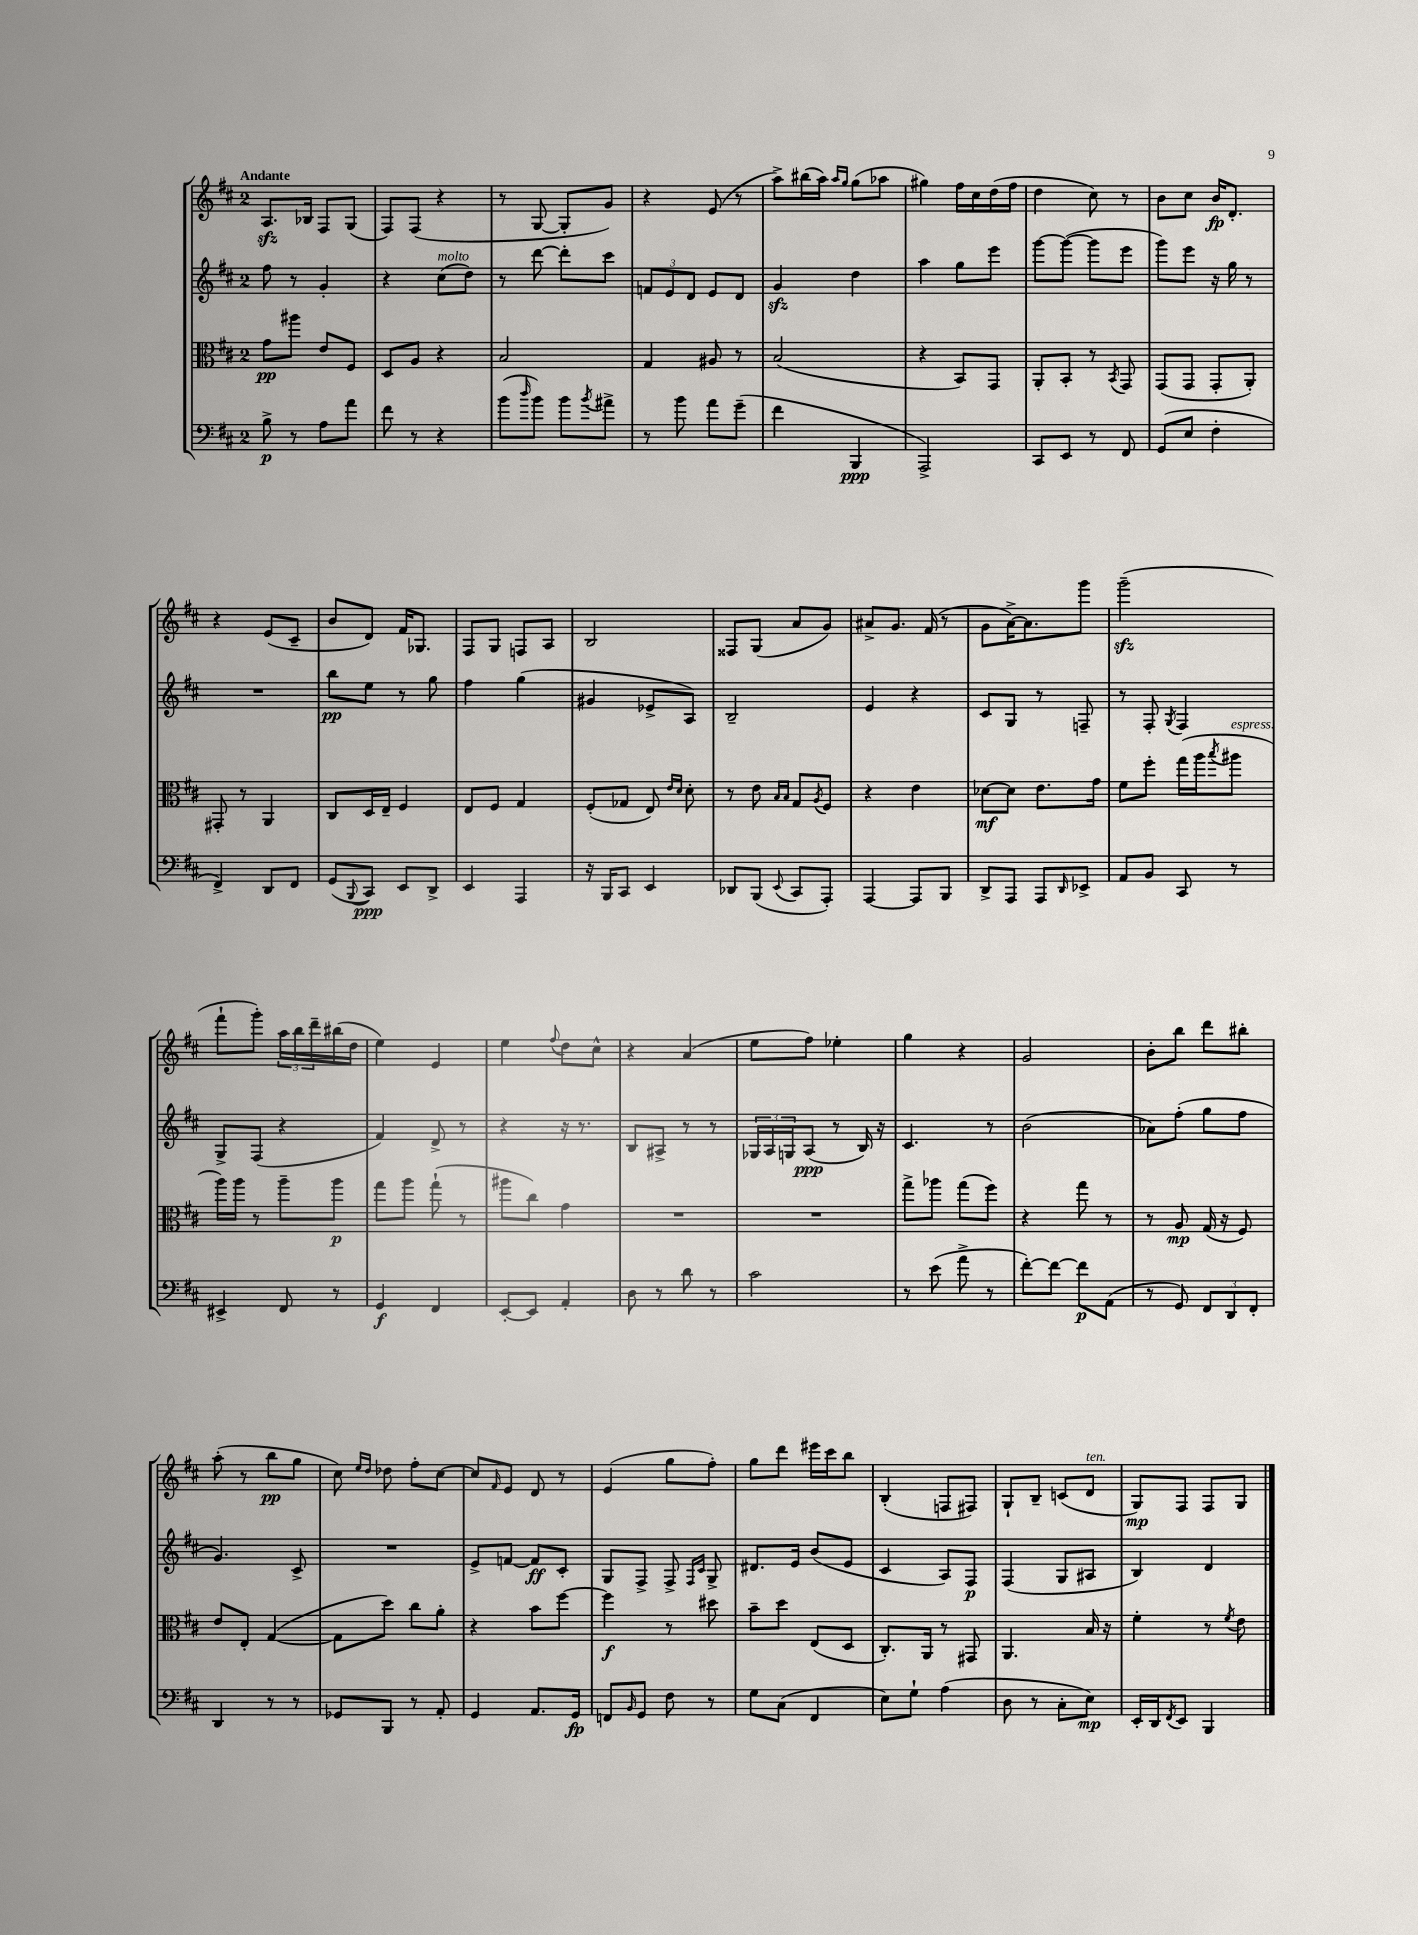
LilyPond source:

<<
\new StaffGroup <<
\new Staff = "s0" {
    \clef treble \key d \major \once \override Staff.TimeSignature.style = #'single-digit \time 2/4 \tempo "Andante"
    a8.\sfz bes16 fis8 g8( |
    fis8) fis8( r4 |
    r8 g8~ g8-. g'8) |
    r4 e'8( r8 |
    a''8->) bis''16( a''16) \grace { a''16 g''16 } g''8( aes''8 |
    gis''4) fis''16 cis''16 d''16( fis''16 |
    d''4 cis''8) r8 |
    b'8 cis''8 b'16\fp d'8.-. |
    r4 e'8( cis'8-- |
    b'8 d'8) fis'16 ges8. |
    fis8 g8 f8 a8 |
    b2 |
    fisis8 g8( a'8 g'8) |
    ais'8-> g'8. fis'16( r8 |
    g'8 a'16~->) a'8. g'''8 |
    g'''2--\sfz( |
    fis'''8-! g'''8-.) \tuplet 3/2 { a''16 b''16 d'''16-- } bis''16( d''16 |
    e''4) e'4 |
    e''4 \appoggiatura { fis''8 } d''8 cis''8-^ |
    r4 a'4( |
    e''8 fis''8) ees''4-. |
    g''4 r4 |
    g'2 |
    b'8-. b''8 d'''8 bis''8-. |
    a''8-.( r8 b''8\pp g''8 |
    cis''8) \grace { e''16 d''16 } des''8 fis''8-. cis''8~ |
    cis''8 \grace { fis'16 } e'8 d'8 r8 |
    e'4( g''8 fis''8-.) |
    g''8 d'''8 eis'''16 cis'''16 b''8 |
    b4-.( f8 fis8) |
    g8-! b8-- c'8( d'8^\markup { \italic "ten." } |
    g8\mp) fis8 fis8 g8 \bar "|." |
}
\new Staff = "s1" {
    \clef treble \key d \major \once \override Staff.TimeSignature.style = #'single-digit \time 2/4
    fis''8 r8 g'4-. |
    r4 cis''8^\markup { \italic "molto" }( d''8) |
    r8 d'''8~ d'''8-. cis'''8 |
    \tuplet 3/2 { f'8 e'8 d'8 } e'8 d'8 |
    g'4\sfz d''4 |
    a''4 g''8 e'''8 |
    g'''8~ g'''8~( g'''8 e'''8 |
    g'''8) e'''8 r16 g''16 r8 |
    R2 |
    b''8\pp e''8 r8 g''8 |
    fis''4 g''4( |
    gis'4 ees'8-> a8) |
    b2-- |
    e'4 r4 |
    cis'8 g8 r8 f8-- |
    r8 fis8-. \acciaccatura { g8 } fis4 |
    g8-> fis8( r4 |
    fis'4) d'8-> r8 |
    r4 r16 r8. |
    b8 ais8-> r8 r8 |
    \tuplet 3/2 { ges16 a16 g16 } a8\ppp( r8 b16) r16 |
    cis'4. r8 |
    b'2( |
    aes'8) fis''8-.( g''8 fis''8 |
    g'4.) cis'8-> |
    R2 |
    e'8-> f'8~ f'8\ff cis'8-. |
    g8 fis8-> fis8-> \grace { fis16 cis'16 } g8-> |
    dis'8. e'16 b'8( e'8 |
    cis'4 a8) fis8\p |
    fis4( g8 ais8 |
    b4) d'4 \bar "|." |
}
\new Staff = "s2" {
    \clef alto \key d \major \once \override Staff.TimeSignature.style = #'single-digit \time 2/4
    g'8\pp ais''8 e'8 fis8 |
    d8 a8 r4 |
    b2 |
    g4 ais8 r8 |
    b2( |
    r4 b,8) g,8 |
    a,8-. b,8-. r8 \acciaccatura { b,8 } g,8 |
    g,8( g,8 g,8-. a,8-.) |
    gis,8-. r8 a,4 |
    cis8 d16 e16-- fis4 |
    e8 fis8 g4 |
    fis8-.( ges8 e8) \grace { e'16 d'16 } d'8-. |
    r8 e'8 \grace { b16 b16 } g8 \acciaccatura { a8 } fis8 |
    r4 e'4 |
    des'8~\mf des'8 e'8. g'16 |
    fis'8 fis''8-. g''16( a''16 \acciaccatura { b''8 } ais''8^\markup { \italic "espress." } |
    a''16) a''16 r8 a''8-- a''8\p |
    g''8 a''8 g''8-!( r8 |
    ais''8 cis''8) g'4 |
    R2 |
    R2 |
    g''8-> aes''8 g''8( fis''8) |
    r4 g''8 r8 |
    r8 a8\mp g16( r16 fis8) |
    e'8 e8-. g4~( |
    g8 d''8) cis''8 a'8-. |
    r4 b'8 fis''8~ |
    fis''4\f r8 dis''8 |
    b'8-- d''8 e8( d8 |
    cis8.-.) a,16 r8 gis,8 |
    a,4. b16 r16 |
    fis'4-. r8 \acciaccatura { fis'8 } e'8 \bar "|." |
}
\new Staff = "s3" {
    \clef bass \key d \major \once \override Staff.TimeSignature.style = #'single-digit \time 2/4
    b8->\p r8 a8 a'8 |
    fis'8 r8 r4 |
    b'8( \grace { d''16 } b'8) b'8 \acciaccatura { b'8 } ais'8-> |
    r8 b'8 a'8 g'8--( |
    fis'4 b,,4\ppp |
    a,,2->) |
    cis,8 e,8 r8 fis,8 |
    g,8( e8 fis4-. |
    fis,4->) d,8 fis,8 |
    g,8( \appoggiatura { b,,8 } cis,8\ppp) e,8 d,8-> |
    e,4 a,,4 |
    r16 b,,16 cis,8 e,4 |
    des,8 b,,8( \appoggiatura { e,8 } cis,8 a,,8-.) |
    a,,4~ a,,8 b,,8 |
    d,8-> a,,8 a,,8 \grace { d,16 } ees,8-> |
    a,8 b,8 cis,8 r8 |
    eis,4-> fis,8 r8 |
    g,4\f fis,4 |
    e,8~-. e,8 a,4-. |
    d8 r8 d'8 r8 |
    cis'2 |
    r8 e'8( a'8-> r8 |
    fis'8~-.) fis'8~ fis'8\p a,8( |
    r8 g,8) \tuplet 3/2 { fis,8 d,8 fis,8-. } |
    d,4 r8 r8 |
    ges,8 b,,8 r8 a,8-. |
    g,4 a,8. g,16\fp |
    f,8 \grace { b,16 } g,8 fis8 r8 |
    g8 cis8( fis,4 |
    e8) g8-! a4( |
    d8 r8 cis8-. e8\mp) |
    e,16-. d,16 \acciaccatura { fis,8 } e,8 b,,4 \bar "|." |
}
>>
>>
\layout { \context { \Score \remove "Bar_number_engraver" } }
